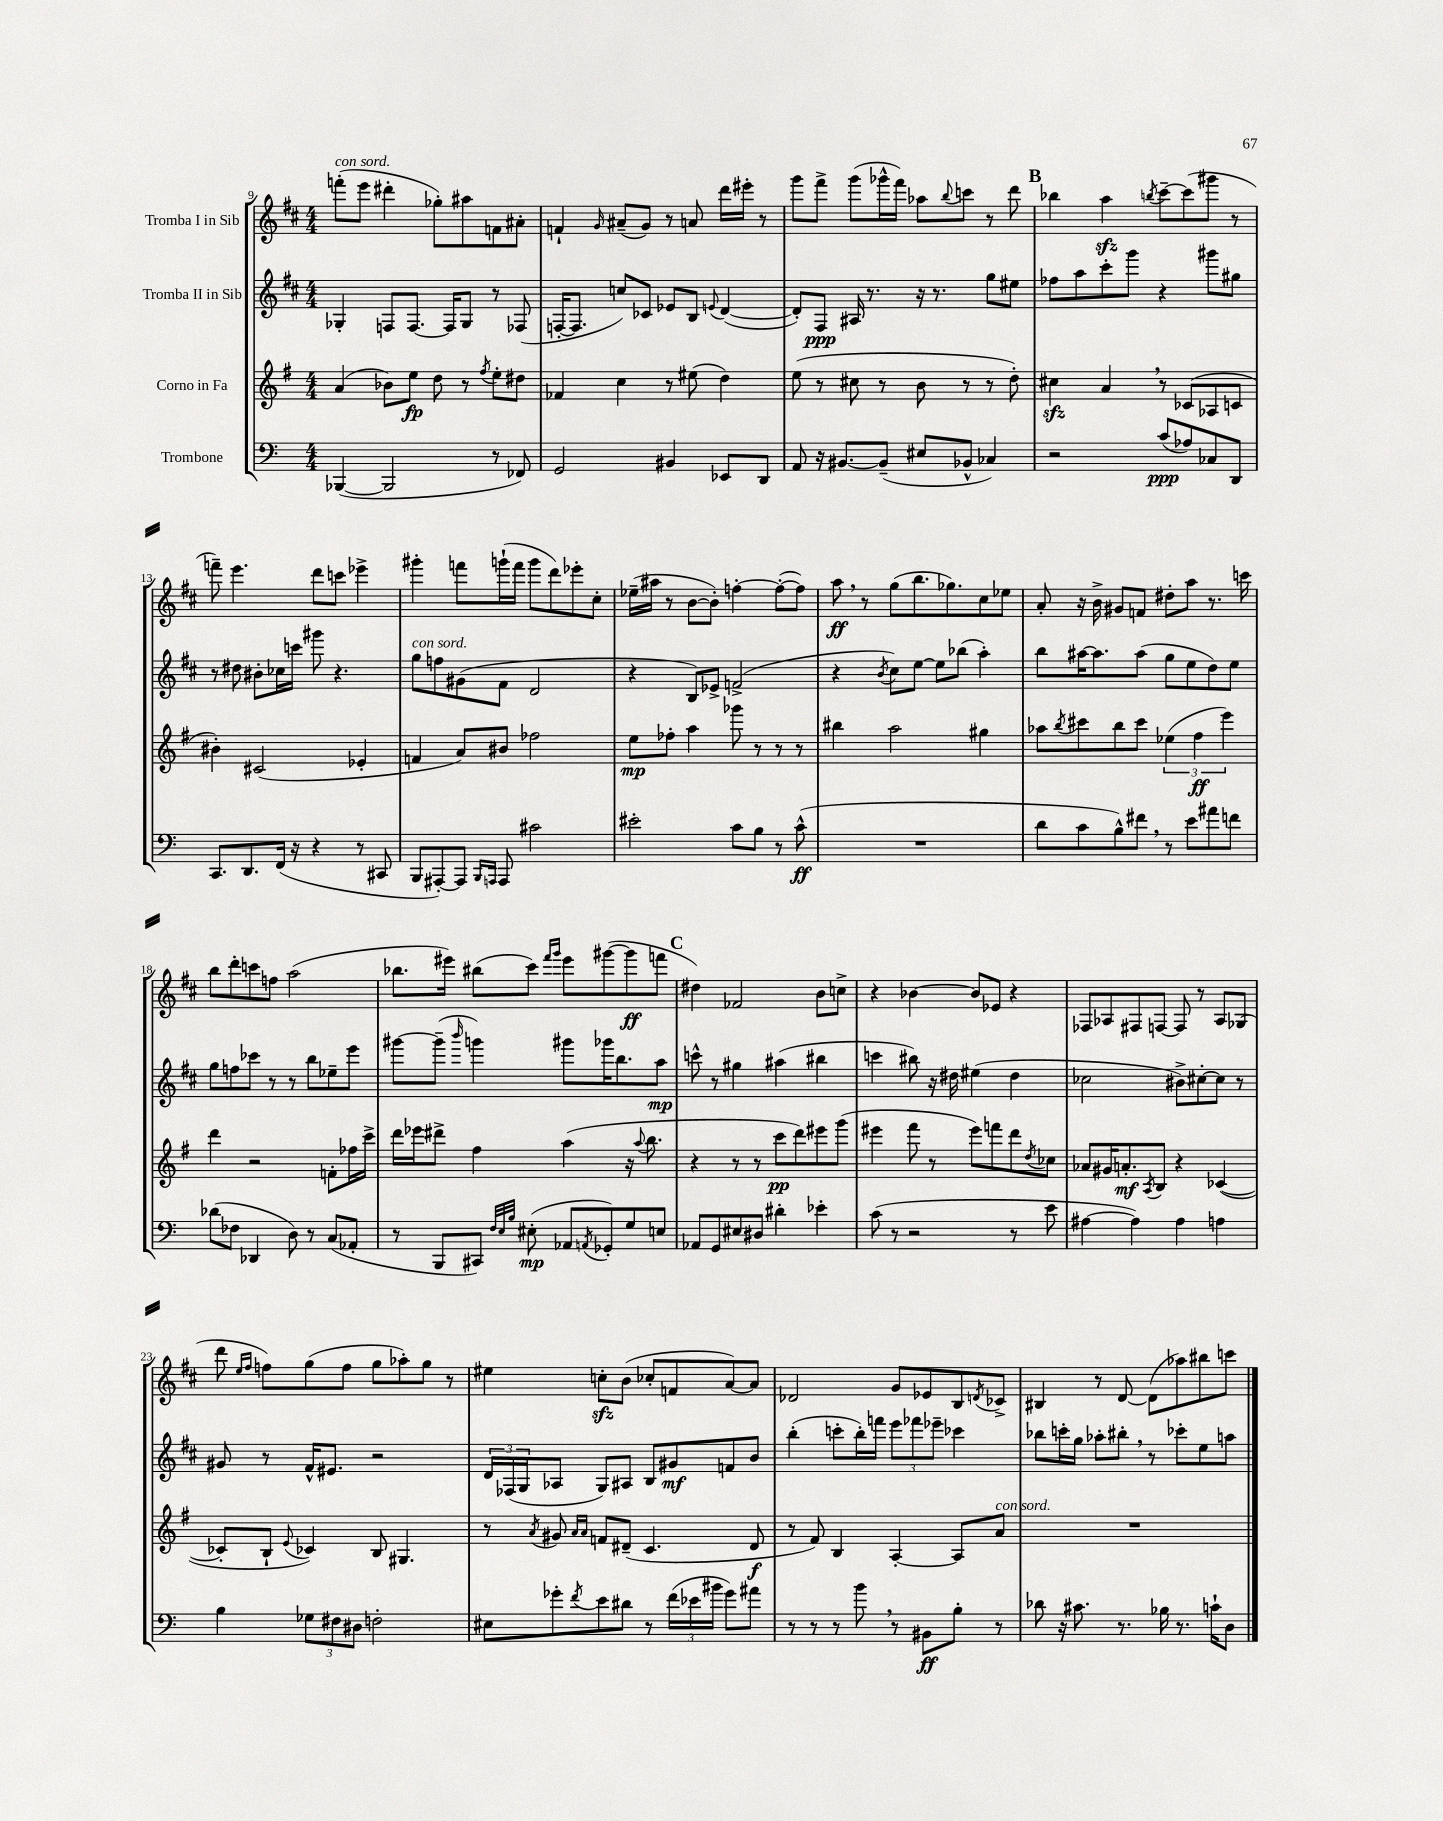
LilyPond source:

<<
\new StaffGroup <<
\new Staff = "s0" \with { instrumentName = "Tromba I in Sib" } {
    \clef treble \key d \major \numericTimeSignature \time 4/4
    f'''8-.^\markup { \italic "con sord." }( e'''8 dis'''4-. ges''8-.) ais''8 f'8 ais'8-. |
    f'4-! \grace { g'16 } ais'8--( g'8) r8 a'8 d'''16 eis'''16-. r8 |
    g'''8 fis'''8-> g'''8( ges'''16-^ fis'''16) aes''8 \appoggiatura { b''8 } c'''8 r8 d'''8 |
    \mark \markup { \bold "B" } bes''4 a''4\sfz \acciaccatura { b''8 } cis'''8~-- cis'''8( gis'''8 r8 |
    f'''8--) e'''4. d'''8 c'''8 ees'''4-> |
    gis'''4-. f'''8 g'''16-!( f'''16 g'''8 d'''8) ees'''8-. cis''8-. |
    ees''16--( ais''16 r8 b'8~ b'8-.) f''4~-. f''8~-.( f''8) |
    a''8\ff \breathe r8 g''8( b''8. ges''8.) cis''8 ees''8 |
    a'8-. r16 b'16-> gis'8 f'8 dis''8-. a''8 r8. c'''16 |
    b''8 d'''8-. c'''8 f''8 a''2( |
    bes''8. eis'''16) bis''8( cis'''8) \grace { fis'''16 g'''16 } eis'''8 gis'''8~( gis'''8\ff f'''8 |
    \mark \markup { \bold "C" } dis''4) fes'2 b'8 c''8-> |
    r4 bes'4~ bes'8 ees'8 r4 |
    fes8 aes8 fis8 f8~ f8 r8 aes8 ges8( |
    d'''8 \grace { e''16 fis''16 } f''8) g''8( f''8 g''8 aes''8-.) g''8 r8 |
    eis''4 c''8-.\sfz b'8( ces''8-. f'8 a'8~) a'8 |
    des'2 g'8 ees'8 b8 \acciaccatura { d'8 } ces'8-> |
    bis4 r8 d'8~ d'8( aes''8) bis''8 c'''8 \bar "|." |
}
\new Staff = "s1" \with { instrumentName = "Tromba II in Sib" } {
    \clef treble \key d \major \numericTimeSignature \time 4/4
    ges4-. f8 f8.~ f16 ges8 r8 fes8( |
    f16~-. f8. c''8) ces'8 ees'8 b8 \appoggiatura { e'8 } d'4~( |
    d'8-.) fis8\ppp ais16 r8. r16 r8. g''8 eis''8 |
    \mark \markup { \bold "B" } fes''8 a''8 cis'''8-. g'''8 r4 gis'''8 gis''8 |
    r8 dis''8 bis'8-. ces''16 c'''16 gis'''8 r4. |
    g''8^\markup { \italic "con sord." } f''8 gis'8( fis'8 d'2 |
    r4 b8) ees'8-> f'2->( |
    r4 \acciaccatura { b'8 } cis''8) e''8~ e''8 bes''8( a''4-.) |
    b''8 ais''16~ ais''8. ais''8( g''8 e''8 d''8) e''8 |
    g''8 f''8 ces'''8 r8 r8 b''8 ees''8-- e'''8 |
    gis'''8~ gis'''8--( \grace { b'''16 } g'''4) gis'''8 ges'''16 b''8. a''8\mp |
    \mark \markup { \bold "C" } c'''8-^ r8 gis''4 ais''4( bis''4 |
    c'''4 bis''8) r16 dis''16 eis''4( dis''4 |
    ces''2 bis'8->) cis''8~-. cis''8 r8 |
    gis'8 r8 fis'16-^ eis'8. r2 |
    \tuplet 3/2 { d'16 fes16( g16 } aes8 g8) ais8 b8 gis'8\mf f'8 b'8 |
    b''4-.( c'''8-. b''16-.) f'''16 \tuplet 3/2 { e'''8 fes'''8 ees'''8-- } ces'''4 |
    bes''8 c'''16-. g''16 aes''8-. bis''8-. \breathe r8 ces'''8-. e''8 a''8 \bar "|." |
}
\new Staff = "s2" \with { instrumentName = "Corno in Fa" } {
    \clef treble \key g \major \numericTimeSignature \time 4/4
    a'4( bes'8) e''8\fp d''8 r8 \acciaccatura { fis''8 } e''8-. dis''8 |
    fes'4 c''4 r8 eis''8( d''4) |
    e''8( r8 cis''8 r8 b'8 r8 r8 d''8-.) |
    \mark \markup { \bold "B" } cis''4\sfz a'4 \breathe r8 ces'8( aes8 c'8 |
    bis'4-.) cis'2( ees'4-. |
    f'4 a'8) bis'8 fes''2 |
    e''8\mp fes''8-. a''4 ges'''8 r8 r8 r8 |
    bis''4 a''2 gis''4 |
    aes''8 \acciaccatura { b''8 } cis'''8 b''8 cis'''8 \tuplet 3/2 { ees''4( fis''4\ff e'''4) } |
    d'''4 r2 f'8-. fes''16 c'''16-> |
    d'''16 ees'''16 dis'''8-> fis''4 a''4( r16 \appoggiatura { a''8 } b''8. |
    \mark \markup { \bold "C" } r4 r8 r8 c'''8\pp d'''8) eis'''8 g'''8( |
    eis'''4 fis'''8 r8 eis'''8) f'''8 d'''8 \acciaccatura { d''8 } ces''8 |
    aes'8 gis'16 a'8.-.\mf \acciaccatura { a8 } b8 r4 ces'4~( |
    ces'8-. b8-! \appoggiatura { e'8 } ces'4) b8 gis4. |
    r8 \acciaccatura { a'8 } gis'8 \grace { a'16 a'16 } f'8 dis'8--( c'4. dis'8\f |
    r8 fis'8) b4 a4~-. a8 a'8^\markup { \italic "con sord." } |
    R1 \bar "|." |
}
\new Staff = "s3" \with { instrumentName = "Trombone" } {
    \clef bass \key c \major \numericTimeSignature \time 4/4
    bes,,4~( bes,,2 r8 fes,8) |
    g,2 bis,4 ees,8 d,8 |
    a,8 r16 bis,8.~ bis,8--( eis8 bes,8-^ ces4) |
    \mark \markup { \bold "B" } r2 c'8\ppp( aes8) ces8 d,8 |
    c,8. d,8. f,16( r16 r4 r8 cis,8 |
    b,,8 ais,,8~-.) ais,,8 \grace { b,,16 a,,16 } a,,8 cis'2 |
    eis'2-. c'8 b8 r8 c'8-^\ff( |
    R1 |
    d'8 c'8 b8-^) fis'8 \breathe r8 e'8 ais'8 f'8 |
    des'8( fes8 des,4 d8) r8 c8( aes,8-. |
    r8 b,,8 cis,8) \grace { f32 e32 b32 } eis8-.\mp( aes,8 \acciaccatura { a,8 } ges,8-.) g8 e8 |
    \mark \markup { \bold "C" } aes,8 g,8 eis8 dis8 dis'4-. ees'4-. |
    c'8( r8 r2 r8 e'8 |
    ais4~ ais4) ais4 a4 |
    b4 \tuplet 3/2 { ges8 fis8 dis8 } f2-. |
    eis8 ges'8-. \acciaccatura { f'8 } e'8 dis'8 r8 \tuplet 3/2 { f'16( ees'16 bis'16 } ges'8) ais'8 |
    r8 r8 r8 b'8 \breathe r8 bis,8\ff b8-. r8 |
    des'8 r16 cis'8. r8. bes16 r8. c'16-! d8 \bar "|." |
}
>>
>>
\layout { \context { \Score currentBarNumber = #9 } }
